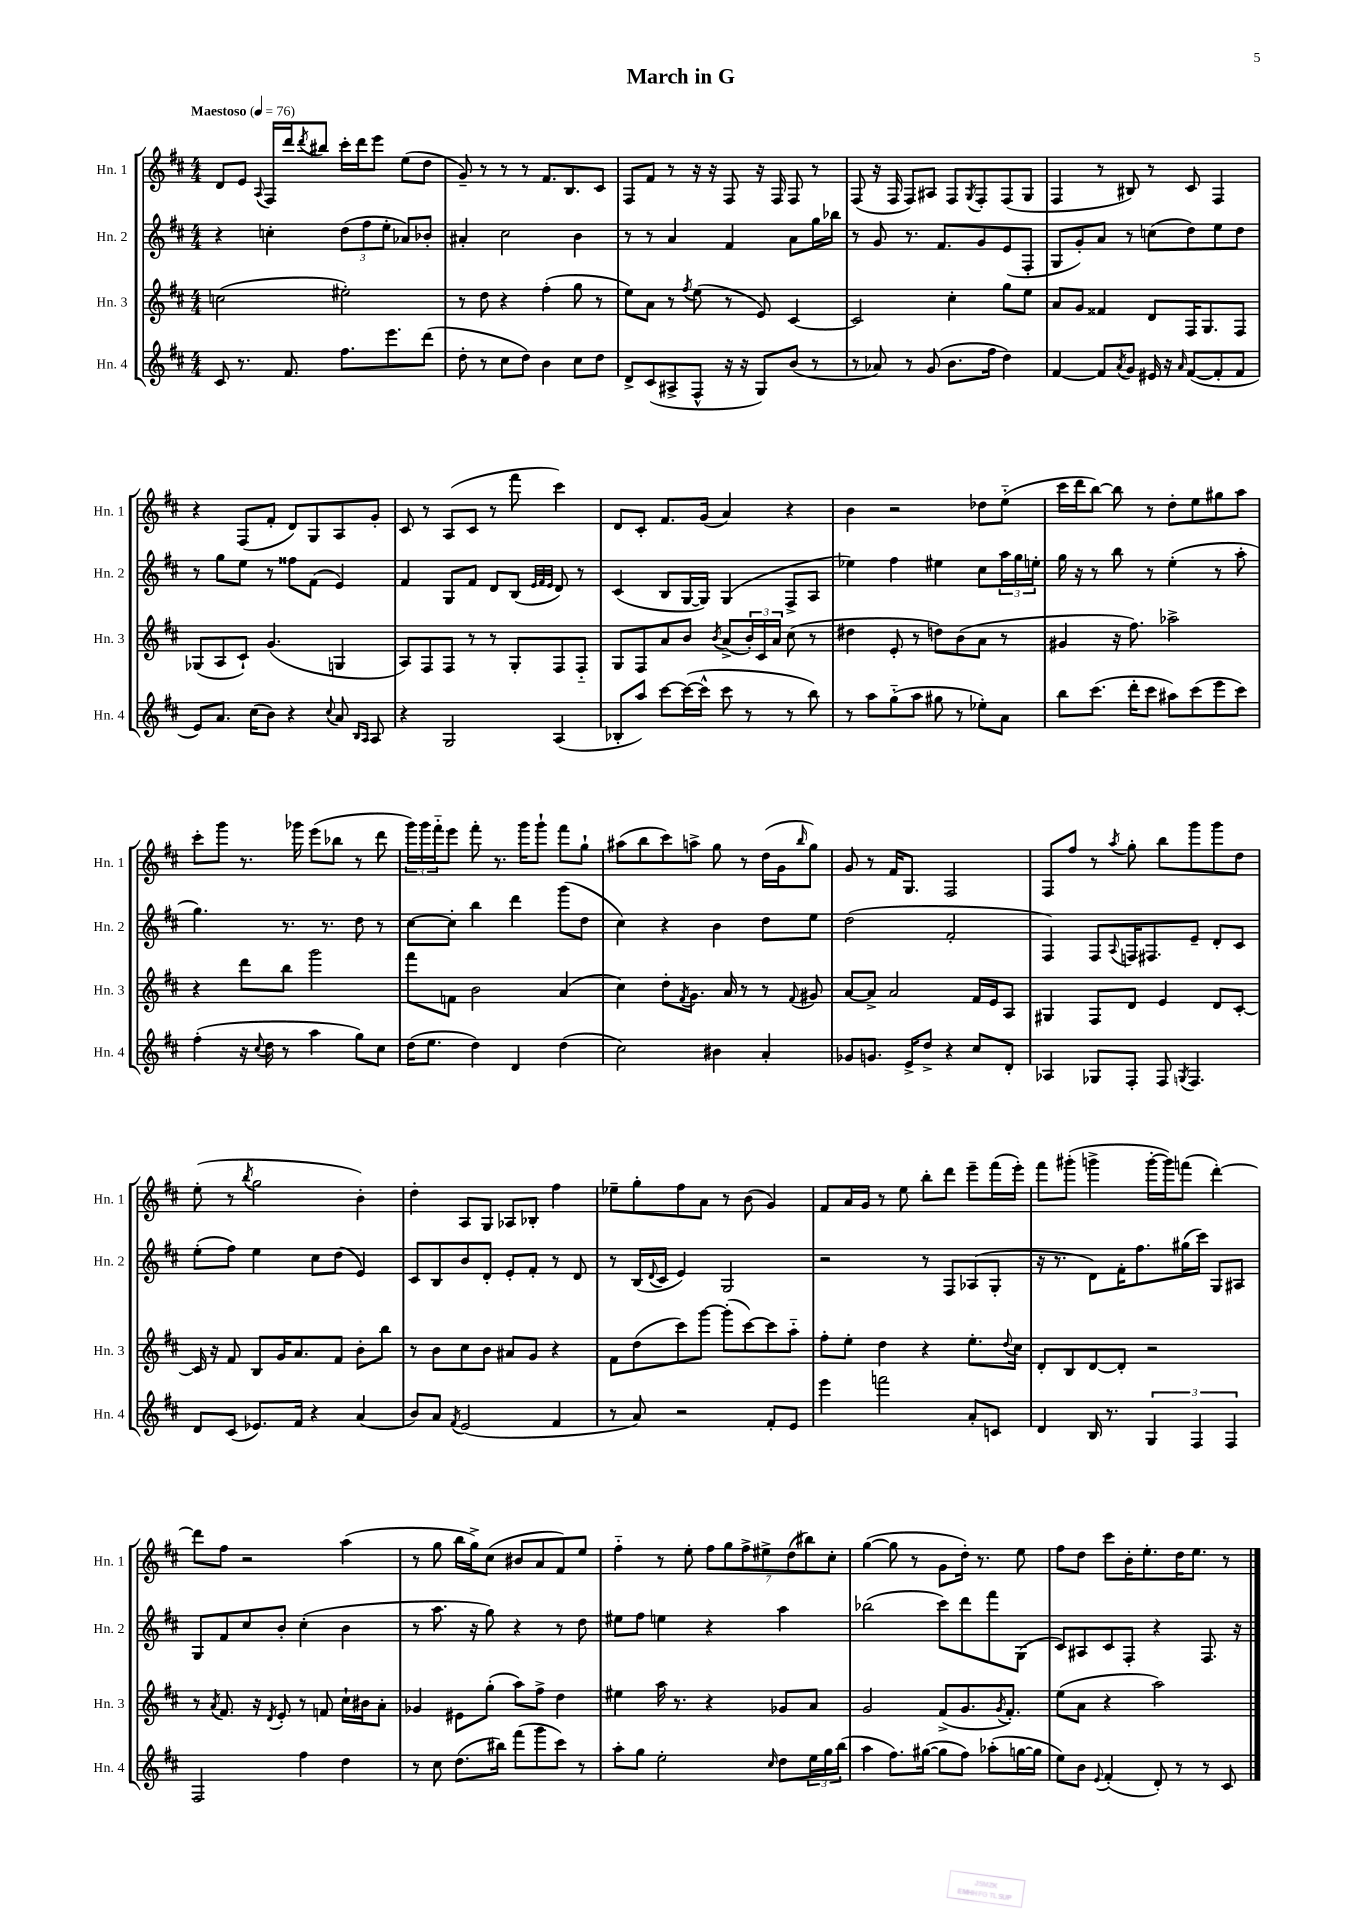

**kern	**kern	**kern	**kern
*part4	*part3	*part2	*part1
*staff4	*staff3	*staff2	*staff1
*I"Hn. 4	*I"Hn. 3	*I"Hn. 2	*I"Hn. 1
*I'Hn. 4	*I'Hn. 3	*I'Hn. 2	*I'Hn. 1
*clefG2	*clefG2	*clefG2	*clefG2
*k[f#c#]	*k[f#c#]	*k[f#c#]	*k[f#c#]
*M4/4	*M4/4	*M4/4	*M4/4
*MM76	*MM76	*MM76	*MM76
=1	=1	=1	=1
!	!	!	!LO:TX:a:B:t=Maestoso
8c#/	(2ccn\	4r	8d/L
8.r	.	.	8e/J
.	.	.	8qqA/
.	.	4ccn'\	16F#/LL
8.f#/	.	.	16ddd/J
.	.	.	8qddd/
.	.	.	8bb#X/J
8.ff#\L	2ee#X'\)	(12dd\L	16ccc#'\LL
.	.	.	16ddd\J
.	.	12ff#\	.
.	.	.	8eee\J
.	.	12ee'\J	.
8.eee\	.	.	.
.	.	8a-X/L)	(8ee\L
(8ddd\J	.	8b-X'/J	8dd\J
=2	=2	=2	=2
8dd'\	8r	4a#X'/	8g~/)
8r	8dd\	.	8r
8cc#\L	4r	2cc#\	8r
8dd\J)	.	.	8r
4b\	(4ff#'\	.	8.f#/L
.	.	.	8.B/
8cc#\L	8gg\	4b\	.
8dd\J	8r	.	8c#/J
=3	=3	=3	=3
8d^/L	8ee\L)	8r	8F#/L
(8c#/	8a\J	8r	8f#/J
8A#X^/	8r	4a/	8r
.	8qff#/	.	.
8F#^^/J	(8ee\	.	16r
.	.	.	16r
16r	8r	4f#/	8F#/
16r	.	.	.
8G/L)	8e/)	.	16r
.	.	.	16F#/
(8b/J	[4c#/	8a\L	8F#/
8r	.	16gg\L	8r
.	.	16bb-X\JJ	.
=4	=4	=4	=4
8r	2c#/]	8r	(8F#/
8a-X/)	.	8g/	16r
.	.	.	16F#/
8r	.	8.r	8F#/L)
(8g/	.	.	8A#X/J
.	.	8.f#/L	.
8.b\L	4cc#'\	.	8F#/L
.	.	.	8qG/
.	.	8g/	8F#'/
16ff#\Jk	.	.	.
4dd\)	8gg\L	(8e/	(8F#/
.	8ee\J	8F#'/J	8G/J
=5	=5	=5	=5
[4f#/	8a/L	8G/L	4F#/
.	8g/J	8g'/)	.
8f#/L]	4f##X/	8a/J	8r
8qa/	.	.	.
8g/J	.	8r	8B#X/)
16e#X/	8d/L	(8ccn\L	8r
16r	.	.	.
16qqa/	.	.	.
([8f#/L	16F#/K	8dd\)	8c#/
.	8.G/	.	.
8f#'/]	.	8ee\	4F#/
8f#/J	8F#/J	8dd\J	.
!!LO:LB:g=z
=6	=6	=6	=6
8e/L)	(8G-X/L	8r	4r
8.a/J	8A/	8gg\L	.
.	8c#`/J)	8ee\J	(8F#/L
(16cc#\KL	.	.	.
8b\J)	(4.g/	8r	8f#'/J
4r	.	8ff##X\L	8d/L)
.	.	(8f#\J	8G/
8qqcc#/	.	.	.
8a/	4Gn/	4e/)	8A/
16qqB/LL	.	.	.
16qqA/JJ	.	.	.
8A/	.	.	8g'/J
=7	=7	=7	=7
4r	8A/L)	4f#/	8c#/
.	8F#/	.	8r
2G/	8F#/J	8G/L	(8A/L
.	8r	8f#/J	8c#/J
.	8r	8d/L	8r
.	8G'/L	(8B/J	8fff#\
.	.	32qqe/LLL	.
.	.	32qqf#/	.
.	.	32qqe/JJJ	.
(4A/	8F#/	8d/)	4ccc#\)
.	8F#/J	8r	.
=8	=8	=8	=8
8B-X'/L	8G/L	(4c#/	8d/L
8aa/J)	8F#/	.	8c#'/J
[8ccc#\L	8a/	8B/L	8.f#/L
(16ccc#\L_	8b/J	[16G/L	.
16ccc#^^\JJ]	.	16G/JJ])	(16g/Jk
.	8qb/	.	.
8ccc#\	(8a^/L	(4G/	4a/)
8r	24b'/L)	.	.
.	24c#/	.	.
.	24a/JJ	.	.
8r	(8cc#\	8F#^/L	4r
8bb\)	8r	8A/J	.
=9	=9	=9	=9
8r	4dd#X\	4ee-X\)	4b\
8aa\L	.	.	.
(8gg\	8e'/	4ff#\	2r
8aa\J	8r	.	.
8gg#X\	8ddn\L)	4ee#X\	.
8r	(8b\	.	.
8ee-X'\L)	8a\J	8cc#\L	8dd-X\L
8a\J	8r	24aa\L	(8ee\J
.	.	24gg\	.
.	.	24een'\JJ	.
=10	=10	=10	=10
8bb\L	4g#X/	16gg\	16ccc#\LL
.	.	16r	16ddd\J
(8.ccc#\J	.	8r	[8bb\J)
.	16r	8bb\	8bb\]
16ddd'\KL	8.ff#\)	.	.
8ccc#\J	.	8r	8r
8aa#X\L)	2aa-X^\	(4ee'\	8dd'\L
(8ccc#\	.	.	8ee\
8eee\	.	8r	8gg#X\
8ccc#\J)	.	8aa'\	8aa\J
!!LO:LB:g=z
=11	=11	=11	=11
(4ff#'\	4r	4.gg\)	8ccc#'\L
.	.	.	8ggg\J
16r	8ddd\L	.	8.r
8qqcc#/	.	.	.
16dd\	.	.	.
8r	8bb\J	8.r	.
.	.	.	16ggg-X\
4aa\	2ggg\	.	(8eee\L
.	.	8.r	.
.	.	.	8bb-X\J
8gg\L)	.	8dd\	8r
8cc#\J	.	8r	8ddd\
=12	=12	=12	=12
(16dd\KL	8fff#\L	[8cc#\L	24ggg\LL)
.	.	.	24ggg\
8.ee\J	.	.	.
.	.	.	24fff#\J
.	8fn\J	8cc#'\J]	8eee\J
4dd\)	2b\	4bb\	8fff#'\
.	.	.	8.r
4d/	.	4ddd\	.
.	.	.	16ggg\KL
.	.	.	8ggg`\J
(4dd\	(4a/	(8ggg\L	8fff#\L
.	.	8dd\J	8gg`\J
=13	=13	=13	=13
2cc#\)	4cc#\)	4cc#\)	(8aa#X\L
.	.	.	8bb\
.	8dd'\L	4r	8ccc#\)
.	8qf#/	.	.
.	8.g\J	.	8aan^\J
4b#X\	.	4b\	8gg\
.	16a/	.	.
.	8r	.	8r
4a'/	8r	8dd\L	(16dd\LL
.	.	.	16g\J
.	8qqf#/	.	16qqbb/
.	8g#X/	8ee\J	8gg\J)
=14	=14	=14	=14
8g-X/L	[8a/L	(2dd\	8g/
8.gn/J	8a^/J]	.	8r
.	2a/	.	16f#/KL
16e^/KL	.	.	8.G/J
8dd^/J	.	.	.
4r	.	2f#'/	2F#/
8cc#/L	16f#/LL	.	.
.	16e/J	.	.
8d'/J	8A/J	.	.
=15	=15	=15	=15
4A-X/	4G#X/	4F#/)	8F#/L
.	.	.	8ff#/J
8G-X/L	8F#/L	8F#/L	8r
.	.	8qqA/	8qaa/
8F#'/J	8d/J	16Fn/K	8gg'\
.	.	8.F#X/	.
8F#/	4e/	.	8bb\L
8qGn/	.	.	.
4.F#/	.	8e~/J	8ggg\
.	8d/L	8d'/L	8ggg\
.	[8c#'/J	8c#/J	8dd\J
!!LO:LB:g=z
=16	=16	=16	=16
8d/L	16c#/]	(8ee'\L	(8ee'\
.	16r	.	.
(8c#/J	8f#/	8ff#\J)	8r
.	.	.	8qbb/
8.e-X/L)	8B/L	4ee\	2gg\
.	16g/K	.	.
16f#/Jk	8.a/	.	.
4r	.	8cc#\L	.
.	8f#/J	(8dd\J	.
(4a/	8b'\L	4e/)	4b'\)
.	8bb\J	.	.
=17	=17	=17	=17
8b/L)	8r	8c#/L	4dd'\
8a/J	8b\L	8B/	.
8qf#/	.	.	.
(2e/	8cc#\	8b/	8A/L
.	8b\J	8d'/J	8G/J
.	8a#X/L	8e'/L	8A-X/L
.	8g/J	8f#'/J	8B-X'/J
4f#/	4r	8r	4ff#\
.	.	8d/	.
=18	=18	=18	=18
8r	8f#\L	8r	8ee-X~\L
8a/)	(8dd\	(16B/LL	8gg'\
.	.	8qqd/	.
.	.	16c#/JJ	.
2r	8ccc#\)	4e/)	8ff#\
.	[8ggg\J	.	8a\J
.	(8ggg'\L]	2G/	8r
.	[8ccc#\)	.	(8b\
8f#'/L	8ccc#\]	.	4g/)
8e/J	8aa\J	.	.
=19	=19	=19	=19
4eee\	8ff#'\L	2r	8f#/L
.	8ee'\J	.	16a/L
.	.	.	16g/JJ
2fffn\	4dd\	.	8r
.	.	.	8ee\
.	4r	8r	8bb'\L
.	.	8F#/L	8ddd\J
8a'/L	8.ee'\L	(8A-X/	8eee~\L
8cn/J	.	8G'/J	(16fff#\L
.	8qqdd/	.	.
.	16cc#\Jk	.	16eee'\JJ)
=20	=20	=20	=20
4d/	8d'/L	16r	8fff#\L
.	.	8.r	.
.	8B/	.	(8ggg#X'\J
16B/	[8d/	8d\L)	4gggn^\
8.r	.	.	.
.	8d'/J]	16f#'\K	.
.	.	8.ff#\	.
6G/	2r	.	[16ggg'\LL
.	.	.	16ggg\J])
.	.	(16gg#X\L	(8fffn\J
6F#/	.	.	.
.	.	16ccc#\JJ)	.
.	.	8G/L	[4ddd'\)
6F#/	.	.	.
.	.	8A#X/J	.
!!LO:LB:g=z
=21	=21	=21	=21
2F#/	8r	8G/L	8ddd\L]
.	8qa/	.	.
.	8.f#/	8f#/	8ff#\J
.	.	8cc#/	2r
.	16r	.	.
.	8qd/	.	.
.	8e'/	8b'/J	.
4ff#\	8r	(4cc#'\	.
.	8fn/	.	.
4dd\	16cc#`\LL	4b\	(4aa\
.	16b#X\J	.	.
.	8a'\J	.	.
=22	=22	=22	=22
8r	4g-X/	8r	8r
8cc#\	.	8.aa\	8gg\
(8.dd\L	8e#X\L	.	16bb\LL
.	.	16r	16gg^\J)
.	(8gg'\J	8gg\)	(8cc#\J
16bb#X\Jk)	.	.	.
(8fff#\L	8aa\L)	4r	8b#X/L
8ggg\	8ff#^\J	.	8a/
8ccc#\J)	4dd\	8r	8f#/)
8r	.	8dd\	8ee/J
=23	=23	=23	=23
8aa'\L	4ee#X\	8ee#X\L	4ff#\
8gg\J	.	8ff#\J	.
2ee'\	16aa\	4een\	8r
.	8.r	.	.
.	.	.	8ee'\
.	4r	4r	14ff#\L
.	.	.	14gg\
.	.	.	14ff#^\
.	.	.	14ee#X^\
16qqcc#/	.	.	.
8dd\L	8g-X/L	4aa\	.
.	.	.	(14dd\
.	.	.	14bb#X\)
24ee\L	8a/J	.	.
24gg\	.	.	.
.	.	.	14cc#'\J
(24bb\JJ	.	.	.
=24	=24	=24	=24
4aa\	2g/	(2bb-X\	([4gg\
8.ff#\L)	.	.	8gg\]
.	.	.	8r
([16gg#X\Jk	.	.	.
8gg#\L]	(8f#^/L	8ccc#\L)	8g\L
8ff#\J)	8.g/	8ddd\	16dd'\Jk)
.	.	.	8.r
(8aa-X'\L	.	8fff#\	.
.	8qg/	.	.
.	8.f#'/J)	.	.
[16ggn\L	.	(8G\J	8ee\
16gg\JJ]	.	.	.
=25	=25	=25	=25
8ee\L)	(8ee\L	8c#/L)	8ff#\L
8b\J	8a\J	8A#X/	8dd\J
8qqe/	.	.	.
(4f#'/	4r	8c#/	8ccc#\L
.	.	8F#'/J	16b'\K
.	.	.	8.ee'\
8d'/)	2aa\)	4r	.
8r	.	.	16dd\K
.	.	.	8.ee\J
8r	.	8.F#/	.
8c#/	.	.	8r
.	.	16r	.
==	==	==	==
*-	*-	*-	*-
